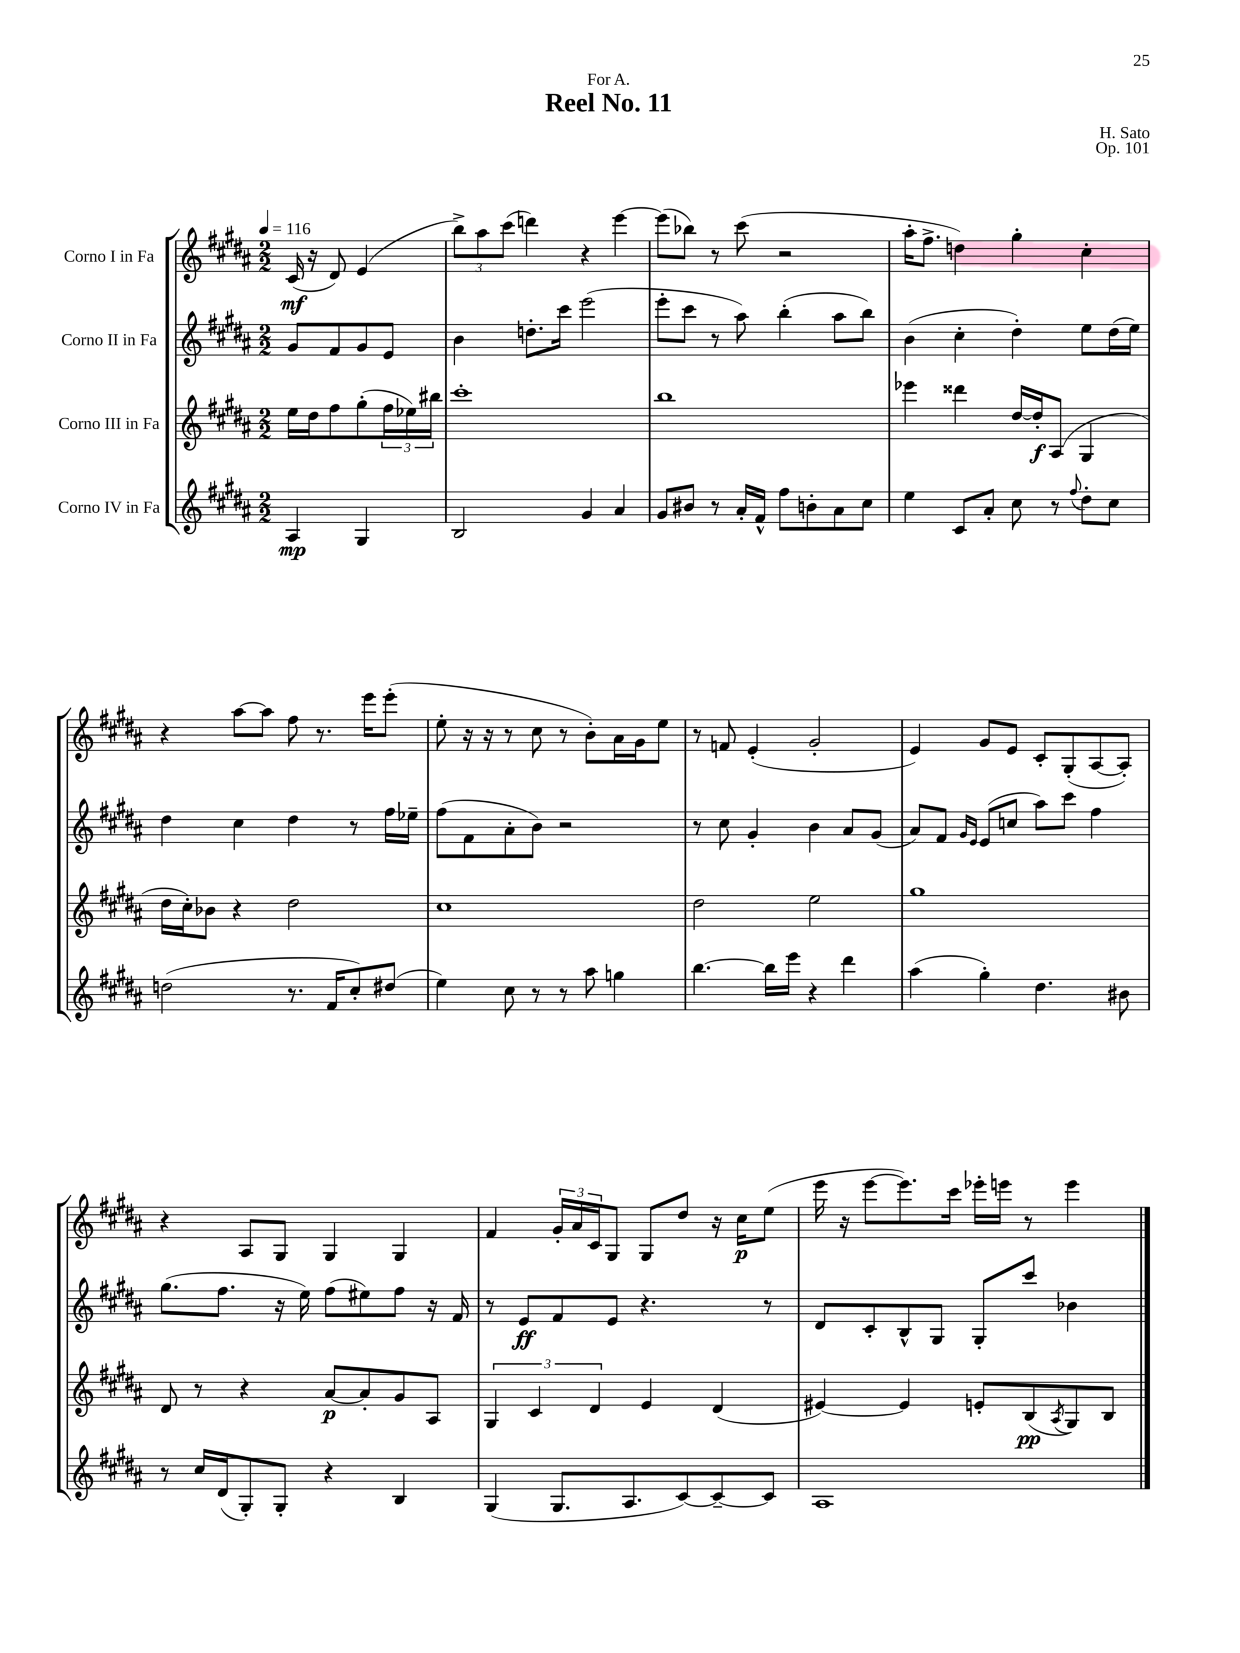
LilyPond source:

\header { title = "Reel No. 11" composer = "H. Sato" dedication = "For A." opus = "Op. 101" }
<<
\new StaffGroup <<
\new Staff = "s0" \with { instrumentName = "Corno I in Fa" } {
    \clef treble \key b \major \numericTimeSignature \time 2/2 \partial 2 \tempo 4 = 116
    cis'16\mf( r16 dis'8) e'4( |
    \tuplet 3/2 { b''8->) ais''8 cis'''8( } d'''4) r4 e'''4~ |
    e'''8( bes''8) r8 cis'''8( r2 |
    ais''16-. fis''8.-> d''4) gis''4-. cis''4-. |
    r4 ais''8~ ais''8 fis''8 r8. e'''16 e'''8-.( |
    e''8-. r16 r16 r8 cis''8 r8 b'8-.) ais'16 gis'16 e''8 |
    r8 f'8 e'4-.( gis'2-. |
    e'4) gis'8 e'8 cis'8-. gis8-.( ais8~ ais8-.) |
    r4 ais8 gis8 gis4 gis4 |
    fis'4 \tuplet 3/2 { gis'16-. ais'16 cis'16 } gis8 gis8 dis''8 r16 cis''16\p e''8( |
    e'''16 r16 e'''8~ e'''8.) cis'''16 ees'''16-. e'''16 r8 e'''4 \bar "|." |
}
\new Staff = "s1" \with { instrumentName = "Corno II in Fa" } {
    \clef treble \key b \major \numericTimeSignature \time 2/2 \partial 2
    gis'8 fis'8 gis'8 e'8 |
    b'4 d''8.-. cis'''16 e'''2( |
    e'''8-. cis'''8 r8 ais''8) b''4-.( ais''8 b''8) |
    b'4( cis''4-. dis''4-.) e''8 dis''16( e''16) |
    dis''4 cis''4 dis''4 r8 fis''16 ees''16-- |
    fis''8( fis'8 ais'8-. b'8) r2 |
    r8 cis''8 gis'4-. b'4 ais'8 gis'8( |
    ais'8) fis'8 \grace { gis'16 e'16 } e'8( c''8 ais''8) cis'''8 fis''4 |
    gis''8.( fis''8. r16 e''16) fis''8( eis''8) fis''8 r16 fis'16 |
    r8 e'8\ff fis'8 e'8 r4. r8 |
    dis'8 cis'8-. b8-^ gis8 gis8-. cis'''8 bes'4 \bar "|." |
}
\new Staff = "s2" \with { instrumentName = "Corno III in Fa" } {
    \clef treble \key b \major \numericTimeSignature \time 2/2 \partial 2
    e''16 dis''16 fis''8 gis''8-.( \tuplet 3/2 { fis''16 ees''16) bis''16 } |
    cis'''1-. |
    b''1 |
    ees'''4 disis'''4 dis''16~ dis''16-.\f ais8( gis4 |
    dis''16 cis''16-.) bes'8 r4 dis''2 |
    cis''1 |
    dis''2 e''2 |
    gis''1 |
    dis'8 r8 r4 ais'8~\p ais'8-. gis'8 ais8 |
    \tuplet 3/2 { gis4 cis'4 dis'4 } e'4 dis'4( |
    eis'4~) eis'4 e'8-. b8\pp( \acciaccatura { ais8 } gis8) b8 \bar "|." |
}
\new Staff = "s3" \with { instrumentName = "Corno IV in Fa" } {
    \clef treble \key b \major \numericTimeSignature \time 2/2 \partial 2
    ais4\mp gis4 |
    b2 gis'4 ais'4 |
    gis'8 bis'8 r8 ais'16-. fis'16-^ fis''8 b'8-. ais'8 cis''8 |
    e''4 cis'8 ais'8-. cis''8 r8 \appoggiatura { fis''8 } dis''8-. cis''8 |
    d''2( r8. fis'16 cis''8-.) dis''8( |
    e''4) cis''8 r8 r8 ais''8 g''4 |
    b''4.~ b''16 e'''16 r4 dis'''4 |
    ais''4( gis''4-.) dis''4. bis'8 |
    r8 cis''16 dis'16( gis8-.) gis8-. r4 b4 |
    gis4( gis8. ais8. cis'8~) cis'8~-- cis'8 |
    ais1 \bar "|." |
}
>>
>>
\layout { \context { \Score \remove "Bar_number_engraver" } }
